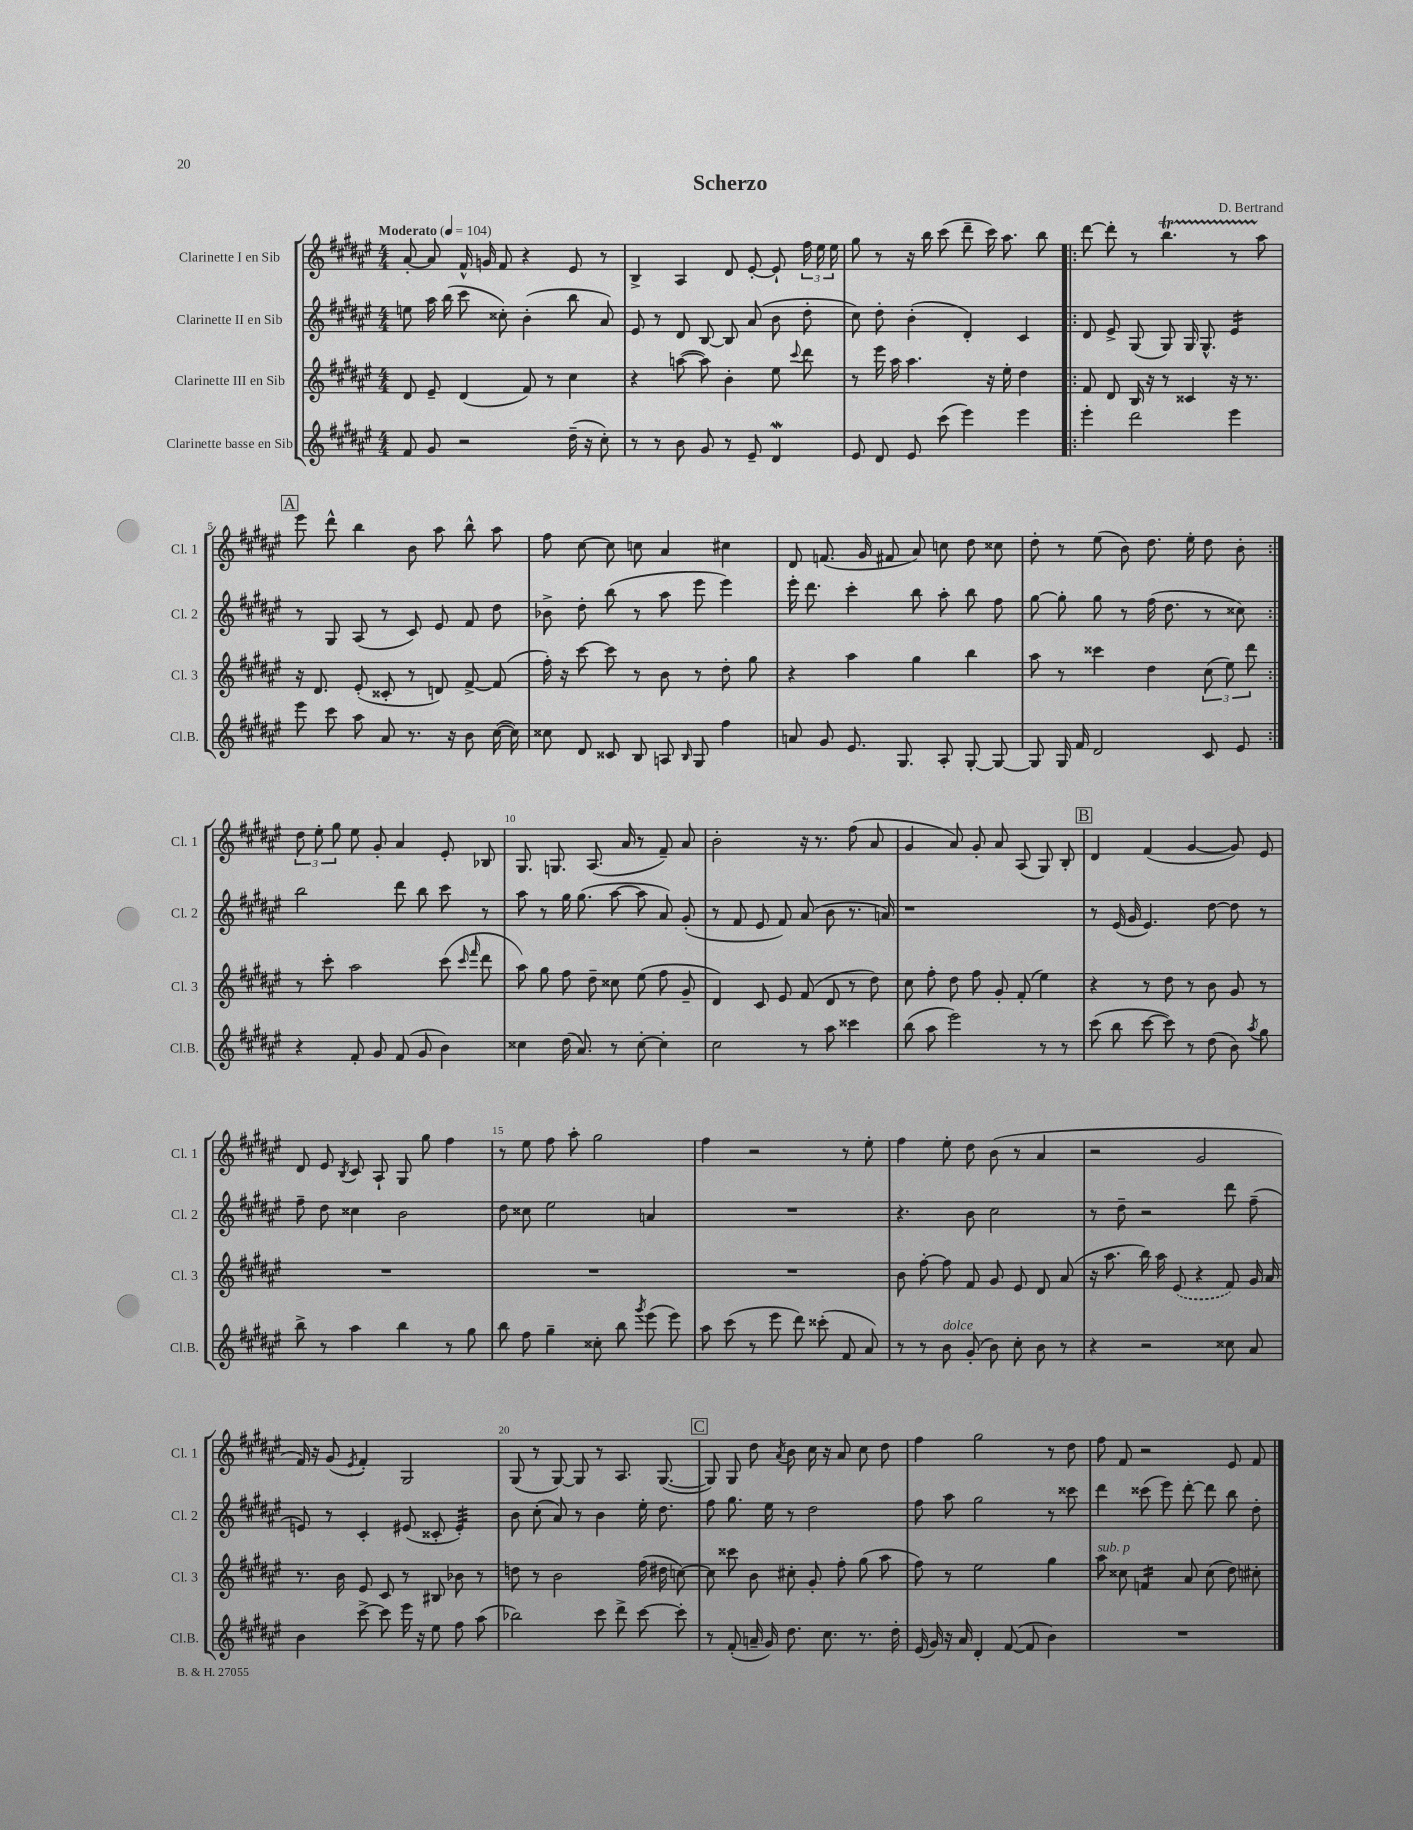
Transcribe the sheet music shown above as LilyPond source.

\header { title = "Scherzo" composer = "D. Bertrand" }
<<
\new StaffGroup <<
\new Staff = "s0" \with { instrumentName = "Clarinette I en Sib" shortInstrumentName = "Cl. 1" } {
    \clef treble \key fis \major \numericTimeSignature \time 4/4 \tempo "Moderato" 4 = 104
    \autoBeamOff ais'8~-. ais'8 fis'16-^ g'16 fis'8 r4 eis'8 r8 |
    b4-> ais4 dis'8 eis'8~-. eis'8-! \tuplet 3/2 { fis''16 eis''16 eis''16 } |
    gis''8 r8 r16 b''16 cis'''8( dis'''8-- cis'''16) ais''8. b''8 |
    \repeat volta 2 { dis'''8~ dis'''8-. r8 b''4.\startTrillSpan r8 ais''8\stopTrillSpan |
    \mark \markup { \box "A" } eis'''8 dis'''8-^ b''4 b'8 ais''8 b''8-^ ais''8 |
    fis''8 cis''8~ cis''8 c''8 ais'4 cis''4 |
    dis'8 f'8.( gis'16 fis'8 ais'8) c''8 dis''8 cisis''8 |
    dis''8-. r8 eis''8( b'8) dis''8. eis''16-. dis''8 b'8-. | }
    \tuplet 3/2 { dis''8 eis''8-. gis''8 } eis''8 gis'8-. ais'4 eis'8-. bes8 |
    gis8. g8. ais8.( ais'16 r8 fis'8--) ais'8 |
    b'2-. r16 r8. fis''8( ais'8 |
    gis'4 ais'8) gis'8-. ais'8 ais8( gis8) b8-. |
    \mark \markup { \box "B" } dis'4 fis'4( gis'4~ gis'8) eis'8 |
    dis'8 eis'8 \acciaccatura { b8 } cis'8 ais8-! gis8 gis''8 fis''4 |
    r8 eis''8 fis''8 ais''8-. gis''2 |
    fis''4 r2 r8 eis''8-. |
    fis''4 eis''8-. dis''8 b'8( r8 ais'4 |
    r2 gis'2 |
    fis'16) r16 gis'8( \acciaccatura { eis'8 } fis'4-.) gis2 |
    gis8( r8 gis8~) gis8 r8 ais8. gis8.~( |
    \mark \markup { \box "C" } gis8) gis8 dis''8 \acciaccatura { ais'8 } b'8 cis''16 r16 ais'8 cis''8 dis''8 |
    fis''4 gis''2 r8 dis''8 |
    fis''8 fis'8 r2 eis'8 fis'8 \bar "|." |
}
\new Staff = "s1" \with { instrumentName = "Clarinette II en Sib" shortInstrumentName = "Cl. 2" } {
    \clef treble \key fis \major \numericTimeSignature \time 4/4
    \autoBeamOff e''8 ais''16 b''16( cis'''8 cisis''8-.) b'4-.( b''8 ais'8) |
    eis'8 r8 dis'8 b8~ b8 ais'8( b'8 dis''8-. |
    cis''8) dis''8-. b'4-.( dis'4-.) cis'4 |
    \repeat volta 2 { dis'8 eis'8-> gis8( gis8) gis16 gis8.-^ eis'4:16 |
    \mark \markup { \box "A" } r8 gis8 ais8( r8 cis'8) eis'8 fis'8 dis''8 |
    bes'8-> dis''8-. b''8( r8 ais''8 eis'''8 eis'''4) |
    eis'''16-. dis'''8. cis'''4-. b''8 ais''8-. b''8 fis''8 |
    gis''8~ gis''8-. gis''8 r8 fis''16( dis''8. r8 cisis''8) | }
    b''2 dis'''8 b''8 cis'''8 r8 |
    ais''8 r8 gis''16 gis''8.( ais''8~ ais''8 ais'8) gis'8-.( |
    r8 fis'8 eis'8 fis'8) ais'8( b'8 r8. a'16) |
    r1 |
    \mark \markup { \box "B" } r8 eis'16( gis'16 eis'4.) dis''8~ dis''8 r8 |
    fis''8-- dis''8 cisis''4 b'2 |
    dis''8 cisis''8 eis''2 a'4 |
    R1 |
    r4. b'8 cis''2 |
    r8 dis''8-- r2 dis'''8 fis''8--( |
    e'8) r8 cis'4-. eis'8( cisis'8-. eis'4:32-.) |
    b'8 cis''8-.( ais'8) r8 b'4 eis''16-. dis''8. |
    \mark \markup { \box "C" } fis''8 gis''8. eis''16 r8 dis''2 |
    fis''8 ais''8 gis''2 r8 cisis'''8 |
    dis'''4 cisis'''8( eis'''8) dis'''8~-. dis'''8 b''8 dis''8-. \bar "|." |
}
\new Staff = "s2" \with { instrumentName = "Clarinette III en Sib" shortInstrumentName = "Cl. 3" } {
    \clef treble \key fis \major \numericTimeSignature \time 4/4
    \autoBeamOff dis'8 eis'8-- dis'4( fis'8) r8 cis''4 |
    r4 a''8~( a''8) b'4-. eis''8 \appoggiatura { cis'''8 } dis'''8 |
    r8 eis'''16 ais''16 ais''4. r16 eis''16-. dis''4 |
    \repeat volta 2 { fis'8 dis'8 b16 r16 r8 cisis'4 r16 r8. |
    \mark \markup { \box "A" } r16 dis'8. eis'8-.( cisis'8-. r8 d'8) fis'8~-> fis'8( |
    fis''16-.) r16 cis'''8~ cis'''8 r8 b'8 r8 dis''8-. gis''8 |
    r4 ais''4 gis''4 b''4 |
    ais''8 r8 cisis'''4 dis''4 \tuplet 3/2 { cis''8( eis''8) dis'''8 } | }
    r8 cis'''8-. ais''2 cis'''8( \grace { cis'''16 fis'''16 } dis'''8 |
    ais''8) gis''8 fis''8 dis''8-- cisis''8 eis''8( fis''8 gis'8-- |
    dis'4) cis'8 eis'8 fis'8( dis'8 r8 dis''8) |
    cis''8 fis''8-. dis''8 fis''8 gis'8-. fis'8-.( eis''4) |
    \mark \markup { \box "B" } r4 r8 dis''8 r8 b'8 gis'8 r8 |
    R1 |
    R1 |
    R1 |
    b'8 fis''8~-. fis''8 fis'8 gis'8 eis'8 dis'8 ais'8( |
    r16 ais''8. b''16) ais''16 \once \slurDashed eis'8( r4 fis'8) gis'16 ais'16 |
    r8. b'16 eis'8 cis'8 r8 bis8 bes'8 r8 |
    d''8 r8 b'2 fis''16( dis''16 c''8~) |
    \mark \markup { \box "C" } c''8 cisis'''8 b'8 cis''8-. gis'8-. fis''8-. gis''8( ais''8 |
    fis''8) r8 eis''2 gis''4 |
    ais''8^\markup { \italic "sub. p" } cisis''8 f'4:16 ais'8 cisis''8( dis''8) cis''8-. \bar "|." |
}
\new Staff = "s3" \with { instrumentName = "Clarinette basse en Sib" shortInstrumentName = "Cl.B." } {
    \clef treble \key fis \major \numericTimeSignature \time 4/4
    \autoBeamOff fis'8 gis'8 r2 dis''16--( r16 cis''8-.) |
    r8 r8 b'8 gis'8 r8 eis'8-- dis'4\mordent |
    eis'8 dis'8 eis'8 cis'''8( eis'''4) eis'''4 |
    \repeat volta 2 { eis'''4-. dis'''2 eis'''4 |
    \mark \markup { \box "A" } eis'''8 cis'''8 ais''8 ais'8 r8. r16 b'8 cis''16~( cis''16) |
    cisis''8 dis'8 cisis'8 b8 a8 \grace { b16 } gis8 fis''4 |
    a'8 gis'8 eis'8. gis8. ais8-. gis8~-. gis8~ |
    gis8 gis16 fis'16 dis'2 cis'8 eis'8 | }
    r4 fis'8-. gis'8 fis'8( gis'8 b'4) |
    cisis''4 dis''16( ais'8.) r8 cisis''8~-. cisis''4-. |
    cis''2 r8 ais''8 cisis'''4 |
    b''8( ais''8 eis'''2) r8 r8 |
    \mark \markup { \box "B" } cis'''8( b''8 cis'''8~ cis'''8) r8 dis''8( b'8) \acciaccatura { ais''8 } gis''8 |
    b''8-> r8 ais''4 b''4 r8 gis''8 |
    b''8 fis''8 gis''4-- cisis''8-. b''8 \acciaccatura { gis'''8 } eis'''8( eis'''8) |
    ais''8 cis'''8( r8 eis'''8 dis'''8) cisis'''8-.( fis'8 ais'8) |
    r8 r8 b'8^\markup { \italic "dolce" } gis'8-.( b'8) cis''8-. b'8 r8 |
    r4 r2 cisis''8 ais'8 |
    b'4 cis'''8~-> cis'''8 eis'''16 r16 eis''8 fis''8 ais''8( |
    bes''2) cis'''8 dis'''8-> cis'''8~ cis'''8-. |
    \mark \markup { \box "C" } r8 fis'8-.( a'16-- gis'16) dis''8. cis''8. r8. dis''16-. |
    eis'16( gis'16) r16 ais'16 dis'4-. fis'8~( fis'8 b'4) |
    R1 \bar "|." |
}
>>
>>
\layout { \context { \Score \override BarNumber.break-visibility = ##(#f #t #t) barNumberVisibility = #(every-nth-bar-number-visible 5) } }
